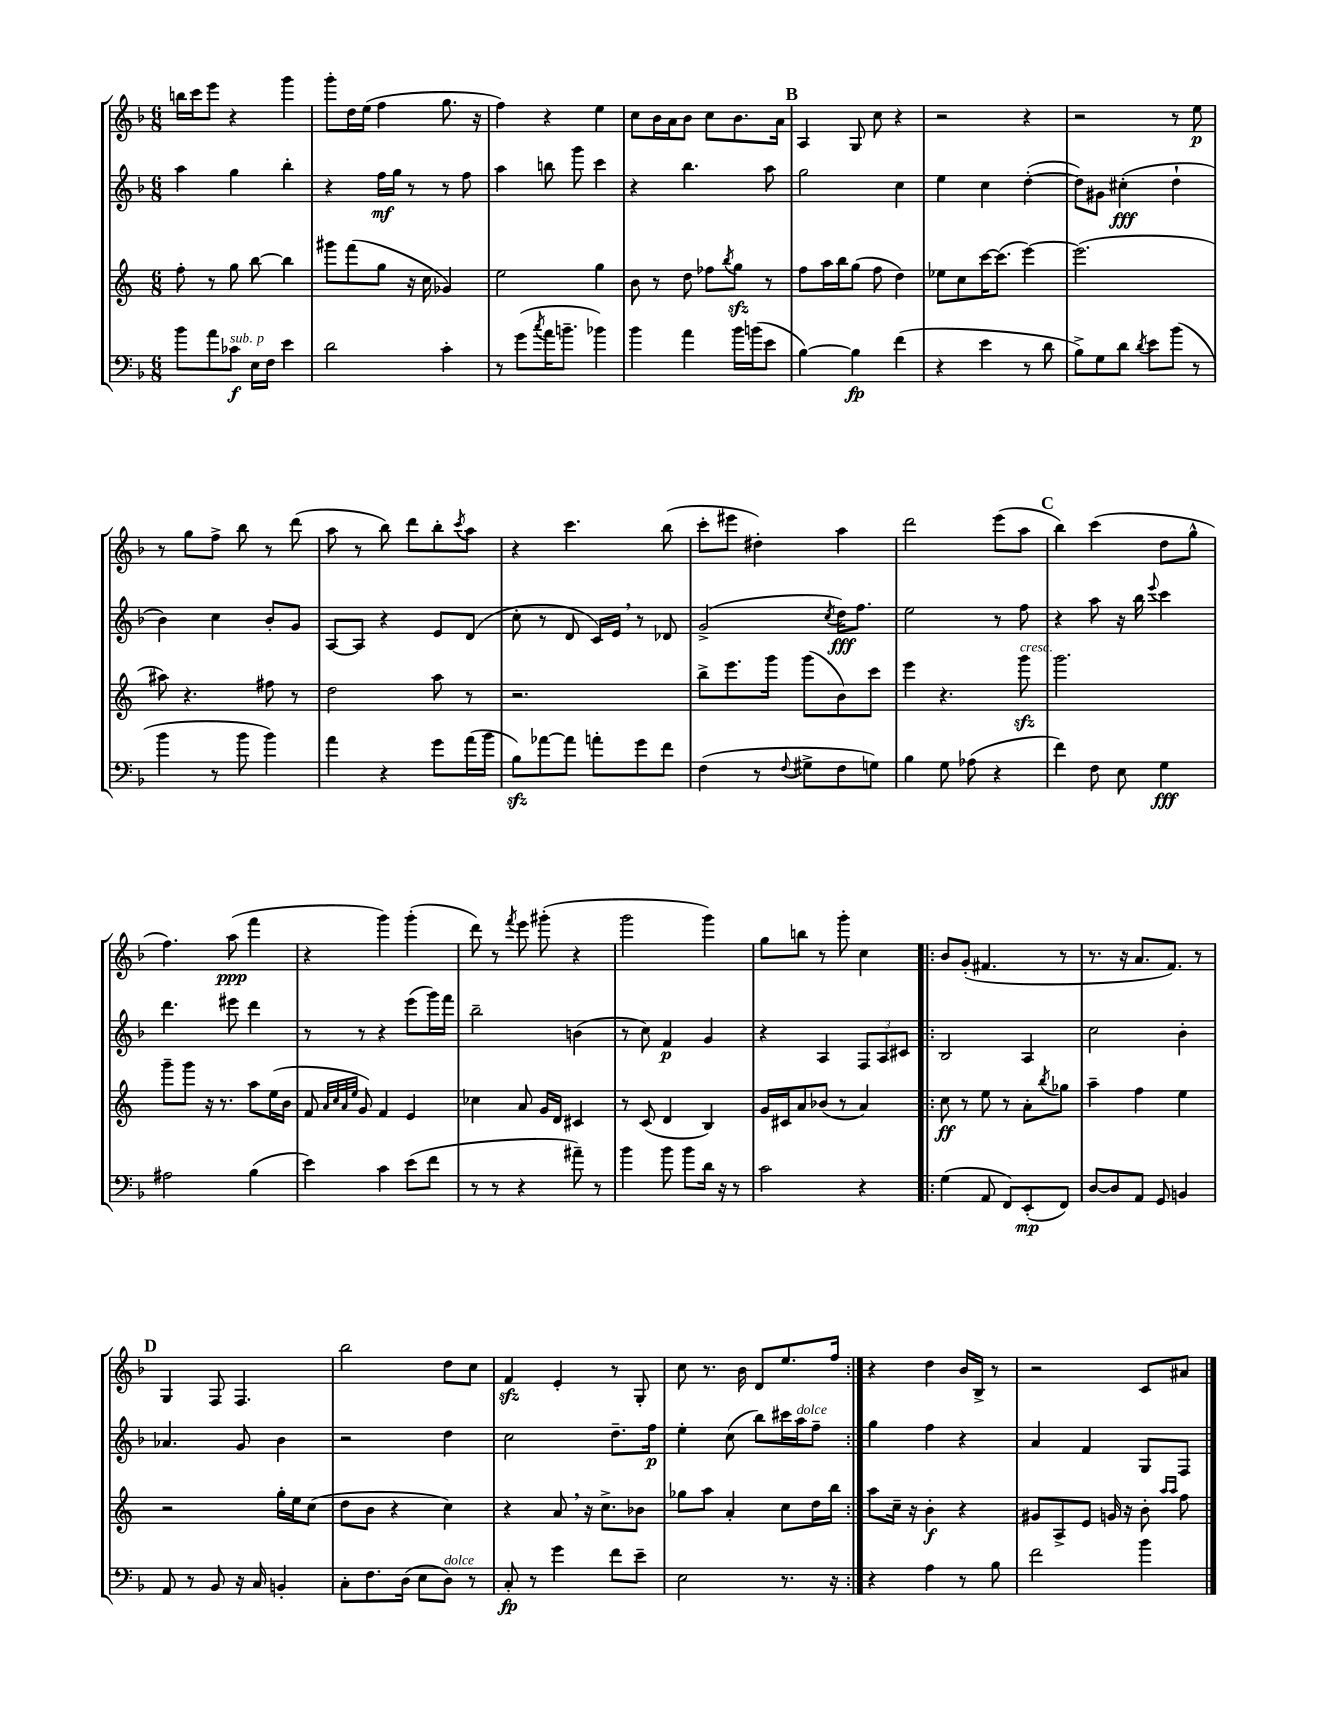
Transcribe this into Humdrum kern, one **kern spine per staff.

**kern	**dynam	**kern	**dynam	**kern	**dynam	**kern	**dynam
*part4	*part4	*part3	*part3	*part2	*part2	*part1	*part1
*staff4	*staff4	*staff3	*staff3	*staff2	*staff2	*staff1	*staff1
*clefF4	*	*clefG2	*	*clefG2	*	*clefG2	*
*k[b-]	*	*k[]	*	*k[b-]	*	*k[b-]	*
*M6/8	*	*M6/8	*	*M6/8	*	*M6/8	*
=90	=90	=90	=90	=90	=90	=90	=90
8b-\L	.	8ff'\	.	4aa\	.	16bbn\LL	.
.	.	.	.	.	.	16ccc\J	.
8a\	.	8r	.	.	.	8eee\J	.
!LO:TX:a:i:t=sub. p	!	!	!	!	!	!	!
8c-X\J	f	8gg\	.	4gg\	.	4r	.
16E\LL	.	[8bb\	.	.	.	.	.
16F\JJ	.	.	.	.	.	.	.
4e\	.	4bb\]	.	4bb-'\	.	4ggg\	.
=91	=91	=91	=91	=91	=91	=91	=91
2d\	.	8ggg#X\L	.	4r	.	8ggg'\L	.
.	.	(8fff\	.	.	.	16dd\L	.
.	.	.	.	.	.	(16ee\JJ	.
.	.	8gg\J	.	16ff\LL	mf	4ff\	.
.	.	.	.	16gg\JJ	.	.	.
.	.	16r	.	8r	.	.	.
.	.	16cc\	.	.	.	.	.
4c'\	.	4g-X/)	.	8r	.	8.gg\	.
.	.	.	.	8ff\	.	.	.
.	.	.	.	.	.	16r	.
=92	=92	=92	=92	=92	=92	=92	=92
8r	.	2ee\	.	4aa\	.	4ff\)	.
(8g\L	.	.	.	.	.	.	.
8qcc/	.	.	.	.	.	.	.
16a\K	.	.	.	8bbn\	.	4r	.
8.bn~\J	.	.	.	.	.	.	.
.	.	.	.	8ggg\	.	.	.
4b-X\)	.	4gg\	.	4ccc\	.	4ee\	.
=93	=93	=93	=93	=93	=93	=93	=93
4b-\	.	8b\	.	4r	.	8cc\L	.
.	.	8r	.	.	.	16b-\L	.
.	.	.	.	.	.	16a\J	.
4a\	.	8dd\	.	4.bb-\	.	8b-\J	.
.	.	8ff-X\L	.	.	.	8cc\L	.
.	.	8qbb/	.	.	.	.	.
16b-\LL	.	8ggzz\J	.	.	.	8.b-\	.
(16bn\J	.	.	.	.	.	.	.
8e\J	.	8r	.	8aa\	.	.	.
.	.	.	.	.	.	16a\Jk	.
!!LO:REH:place=s1:t=B
=94	=94	=94	=94	=94	=94	=94	=94
[4B-\)	.	8ff\L	.	2gg\	.	4A/	.
.	.	16aa\L	.	.	.	.	.
.	.	16bb\J	.	.	.	.	.
4B-\]	fp	(8gg\J	.	.	.	8G/	.
.	.	8ff\	.	.	.	8cc\	.
(4f\	.	4dd\)	.	4cc\	.	4r	.
=95	=95	=95	=95	=95	=95	=95	=95
4r	.	8ee-X\L	.	4ee\	.	2r	.
.	.	8cc\	.	.	.	.	.
4e\	.	[16ccc\K	.	4cc\	.	.	.
.	.	(8.ccc\J]	.	.	.	.	.
8r	.	[4eee\)	.	([4dd'\	.	4r	.
8d\	.	.	.	.	.	.	.
=96	=96	=96	=96	=96	=96	=96	=96
8B-^\L)	.	(2.eee\]	.	8dd\L])	.	2r	.
8G\	.	.	.	8g#X\J	.	.	.
8d\J	.	.	.	(4cc#X'\	fff	.	.
8qd/	.	.	.	.	.	.	.
8e\L	.	.	.	.	.	.	.
(8b-\J	.	.	.	4dd`\	.	8r	.
8r	.	.	.	.	.	8ee\	p
!!LO:LB:g=z
=97	=97	=97	=97	=97	=97	=97	=97
4b-\	.	8aa#X\)	.	4b-\)	.	8r	.
.	.	4.r	.	.	.	8gg\L	.
8r	.	.	.	4cc\	.	8ff^\J	.
8b-\	.	.	.	.	.	8bb-\	.
4b-\)	.	8ff#X\	.	8b-'/L	.	8r	.
.	.	8r	.	8g/J	.	(8ddd\	.
=98	=98	=98	=98	=98	=98	=98	=98
4a\	.	2dd\	.	[8A/L	.	8aa\	.
.	.	.	.	8A/J]	.	8r	.
4r	.	.	.	4r	.	8bb-\)	.
.	.	.	.	.	.	8ddd\L	.
8g\L	.	8aa\	.	8e/L	.	8bb-'\	.
.	.	.	.	.	.	8qccc/	.
(16a\L	.	8r	.	(8d/J	.	8aa\J	.
16b-\JJ	.	.	.	.	.	.	.
=99	=99	=99	=99	=99	=99	=99	=99
8B-zz\L)	.	2.r	.	8cc'\	.	4r	.
[8a-X\	.	.	.	8r	.	.	.
8a-\J]	.	.	.	8d/	.	4.ccc\	.
8an'\L	.	.	.	16c/LL)	.	.	.
.	.	.	.	16e,/JJ	.	.	.
8g\	.	.	.	8r	.	.	.
8f\J	.	.	.	8d-X/	.	(8bb-\	.
=100	=100	=100	=100	=100	=100	=100	=100
(4F\	.	8bb^\L	.	(2g^/	.	8ccc'\L	.
.	.	8.eee\	.	.	.	8eee#X\J	.
8r	.	.	.	.	.	4dd#X'\)	.
.	.	16ggg\Jk	.	.	.	.	.
8qqF/	.	.	.	.	.	.	.
8G#X^\L	.	(8ggg\L	.	.	.	.	.
.	.	.	.	8qcc/	.	.	.
8F\	.	8b\)	.	16dd\KL)	fff	4aa\	.
.	.	.	.	8.ff\J	.	.	.
8Gn\J)	.	8ccc\J	.	.	.	.	.
=101	=101	=101	=101	=101	=101	=101	=101
4B-\	.	4eee\	.	2ee\	.	2ddd\	.
8G\	.	4.r	.	.	.	.	.
(8A-X\	.	.	.	.	.	.	.
4r	.	.	.	8r	.	(8eee\L	.
!	!	!LO:TX:a:i:t=cresc.	!	!	!	!	!
.	.	8gggzz\	.	8ff\	.	8aa\J	.
!!LO:REH:place=s1:t=C
=102	=102	=102	=102	=102	=102	=102	=102
4f\)	.	2.ggg\	.	4r	.	4bb-\)	.
8F\	.	.	.	8aa\	.	(4ccc\	.
8E\	.	.	.	16r	.	.	.
.	.	.	.	16bb-\	.	.	.
.	.	.	.	8qqeee/	.	.	.
4G\	fff	.	.	4ccc\	.	8dd\L	.
.	.	.	.	.	.	8gg^^\J	.
!!LO:LB:g=z
=103	=103	=103	=103	=103	=103	=103	=103
2A#X\	.	8ggg~\L	.	4.ddd\	.	4.ff\)	.
.	.	8ggg\J	.	.	.	.	.
.	.	16r	.	.	.	.	.
.	.	8.r	.	.	.	.	.
.	.	.	.	8eee#X\	.	(8aa\	ppp
(4B-\	.	8aa\L	.	4ddd\	.	4fff\	.
.	.	(16ee\L	.	.	.	.	.
.	.	16b\JJ	.	.	.	.	.
=104	=104	=104	=104	=104	=104	=104	=104
4e\)	.	8f/	.	8r	.	4r	.
.	.	32qqa/LLL	.	.	.	.	.
.	.	32qqcc/	.	.	.	.	.
.	.	32qqa/	.	.	.	.	.
.	.	32qqee/JJJ	.	.	.	.	.
.	.	8g/)	.	8r	.	.	.
4c\	.	4f/	.	4r	.	4ggg\)	.
(8e\L	.	4e/	.	(8eee\L	.	(4ggg'\	.
8f\J	.	.	.	16ggg\L)	.	.	.
.	.	.	.	16fff\JJ	.	.	.
=105	=105	=105	=105	=105	=105	=105	=105
8r	.	4cc-X\	.	2bb-~\	.	8ddd\)	.
8r	.	.	.	.	.	8r	.
.	.	.	.	.	.	8qfff/	.
4r	.	8a/	.	.	.	8eee\	.
.	.	16g/LL	.	.	.	(8ggg#X'\	.
.	.	16d/JJ	.	.	.	.	.
8a#X~\)	.	4c#X/	.	(4bn\	.	4r	.
8r	.	.	.	.	.	.	.
=106	=106	=106	=106	=106	=106	=106	=106
4b-\	.	8r	.	8r	.	2ggg\	.
.	.	(8c/	.	8cc\)	.	.	.
8b-\	.	4d/	.	4f/	p	.	.
8b-\L	.	.	.	.	.	.	.
16d\Jk	.	4B/)	.	4g/	.	4ggg\)	.
16r	.	.	.	.	.	.	.
8r	.	.	.	.	.	.	.
=107	=107	=107	=107	=107	=107	=107	=107
2c\	.	16g/LL	.	4r	.	8gg\L	.
.	.	16c#X/J	.	.	.	.	.
.	.	8a/	.	.	.	8bbn\J	.
.	.	(8b-X/J	.	4A/	.	8r	.
.	.	8r	.	.	.	8ggg'\	.
4r	.	4a/)	.	12F/L	.	4cc\	.
.	.	.	.	12A/	.	.	.
.	.	.	.	12c#X/J	.	.	.
=108!|:	=108!|:	=108!|:	=108!|:	=108!|:	=108!|:	=108!|:	=108!|:
(4G\	.	8cc\	ff	2B-/	.	8b-/L	.
.	.	8r	.	.	.	(8g'/J	.
8AA/	.	8ee\	.	.	.	4.f#X/	.
8FF/L)	.	8r	.	.	.	.	.
(8EE'/	mp	8a'\L	.	4A/	.	.	.
.	.	8qbb/	.	.	.	.	.
8FF/J)	.	8gg-X\J	.	.	.	8r	.
=109	=109	=109	=109	=109	=109	=109	=109
[8D/L	.	4aa~\	.	2cc\	.	8.r	.
8D/]	.	.	.	.	.	.	.
.	.	.	.	.	.	16r	.
8AA/J	.	4ff\	.	.	.	8.a/L	.
8GG/	.	.	.	.	.	.	.
.	.	.	.	.	.	8.f/J)	.
4BBn/	.	4ee\	.	4b-'\	.	.	.
.	.	.	.	.	.	8r	.
!!LO:LB:g=z
!!LO:REH:place=s1:t=D
=110	=110	=110	=110	=110	=110	=110	=110
8AA/	.	2r	.	4.a-X/	.	4G/	.
8r	.	.	.	.	.	.	.
8BB-/	.	.	.	.	.	8F/	.
16r	.	.	.	8g/	.	4.F/	.
16C/	.	.	.	.	.	.	.
4BBn'/	.	16gg'\LL	.	4b-\	.	.	.
.	.	16ee\J	.	.	.	.	.
.	.	(8cc\J	.	.	.	.	.
=111	=111	=111	=111	=111	=111	=111	=111
8C'\L	.	8dd\L	.	2r	.	2bb-\	.
8.F\	.	8b\J	.	.	.	.	.
.	.	4r	.	.	.	.	.
(16D\Jk	.	.	.	.	.	.	.
8E\L	.	.	.	.	.	.	.
!LO:TX:a:i:t=dolce	!	!	!	!	!	!	!
8D\J)	.	4cc\)	.	4dd\	.	8dd\L	.
8r	.	.	.	.	.	8cc\J	.
=112	=112	=112	=112	=112	=112	=112	=112
8C'/	fp	4r	.	2cc\	.	4fzz/	.
8r	.	.	.	.	.	.	.
4g\	.	8a,/	.	.	.	4e'/	.
.	.	16r	.	.	.	.	.
.	.	8.cc^\L	.	.	.	.	.
8f\L	.	.	.	8.dd~\L	.	8r	.
8e~\J	.	8b-X\J	.	.	.	8G'/	.
.	.	.	.	16ff\Jk	p	.	.
=113	=113	=113	=113	=113	=113	=113	=113
2E\	.	8gg-X\L	.	4ee'\	.	8cc\	.
.	.	8aa\J	.	.	.	8.r	.
.	.	4a'/	.	(8cc\	.	.	.
.	.	.	.	.	.	16b-\	.
.	.	.	.	8bb-\L)	.	8d/L	.
8.r	.	8cc\L	.	16ccc#X\L	.	8.ee/	.
!	!	!	!	!LO:TX:a:i:t=dolce	!	!	!
.	.	.	.	16aa\J	.	.	.
.	.	16dd\L	.	8ff~\J	.	.	.
16r	.	16bb\JJ	.	.	.	16ff/Jk	.
=114:|!	=114:|!	=114:|!	=114:|!	=114:|!	=114:|!	=114:|!	=114:|!
4r	.	8aa\L	.	4gg\	.	4r	.
.	.	16cc~\Jk	.	.	.	.	.
.	.	16r	.	.	.	.	.
4A\	.	4b'\	f	4ff\	.	4dd\	.
8r	.	4r	.	4r	.	16b-/LL	.
.	.	.	.	.	.	16B-^/JJ	.
8B-\	.	.	.	.	.	8r	.
=115	=115	=115	=115	=115	=115	=115	=115
2f\	.	8g#X/L	.	4a/	.	2r	.
.	.	8A^/	.	.	.	.	.
.	.	8e/J	.	4f/	.	.	.
.	.	16gn/	.	.	.	.	.
.	.	16r	.	.	.	.	.
4b-\	.	8b'\	.	8G/L	.	8c/L	.
.	.	16qqaa/LL	.	.	.	.	.
.	.	16qqaa/JJ	.	.	.	.	.
.	.	8ff\	.	8F/J	.	8a#X/J	.
==	==	==	==	==	==	==	==
*-	*-	*-	*-	*-	*-	*-	*-
